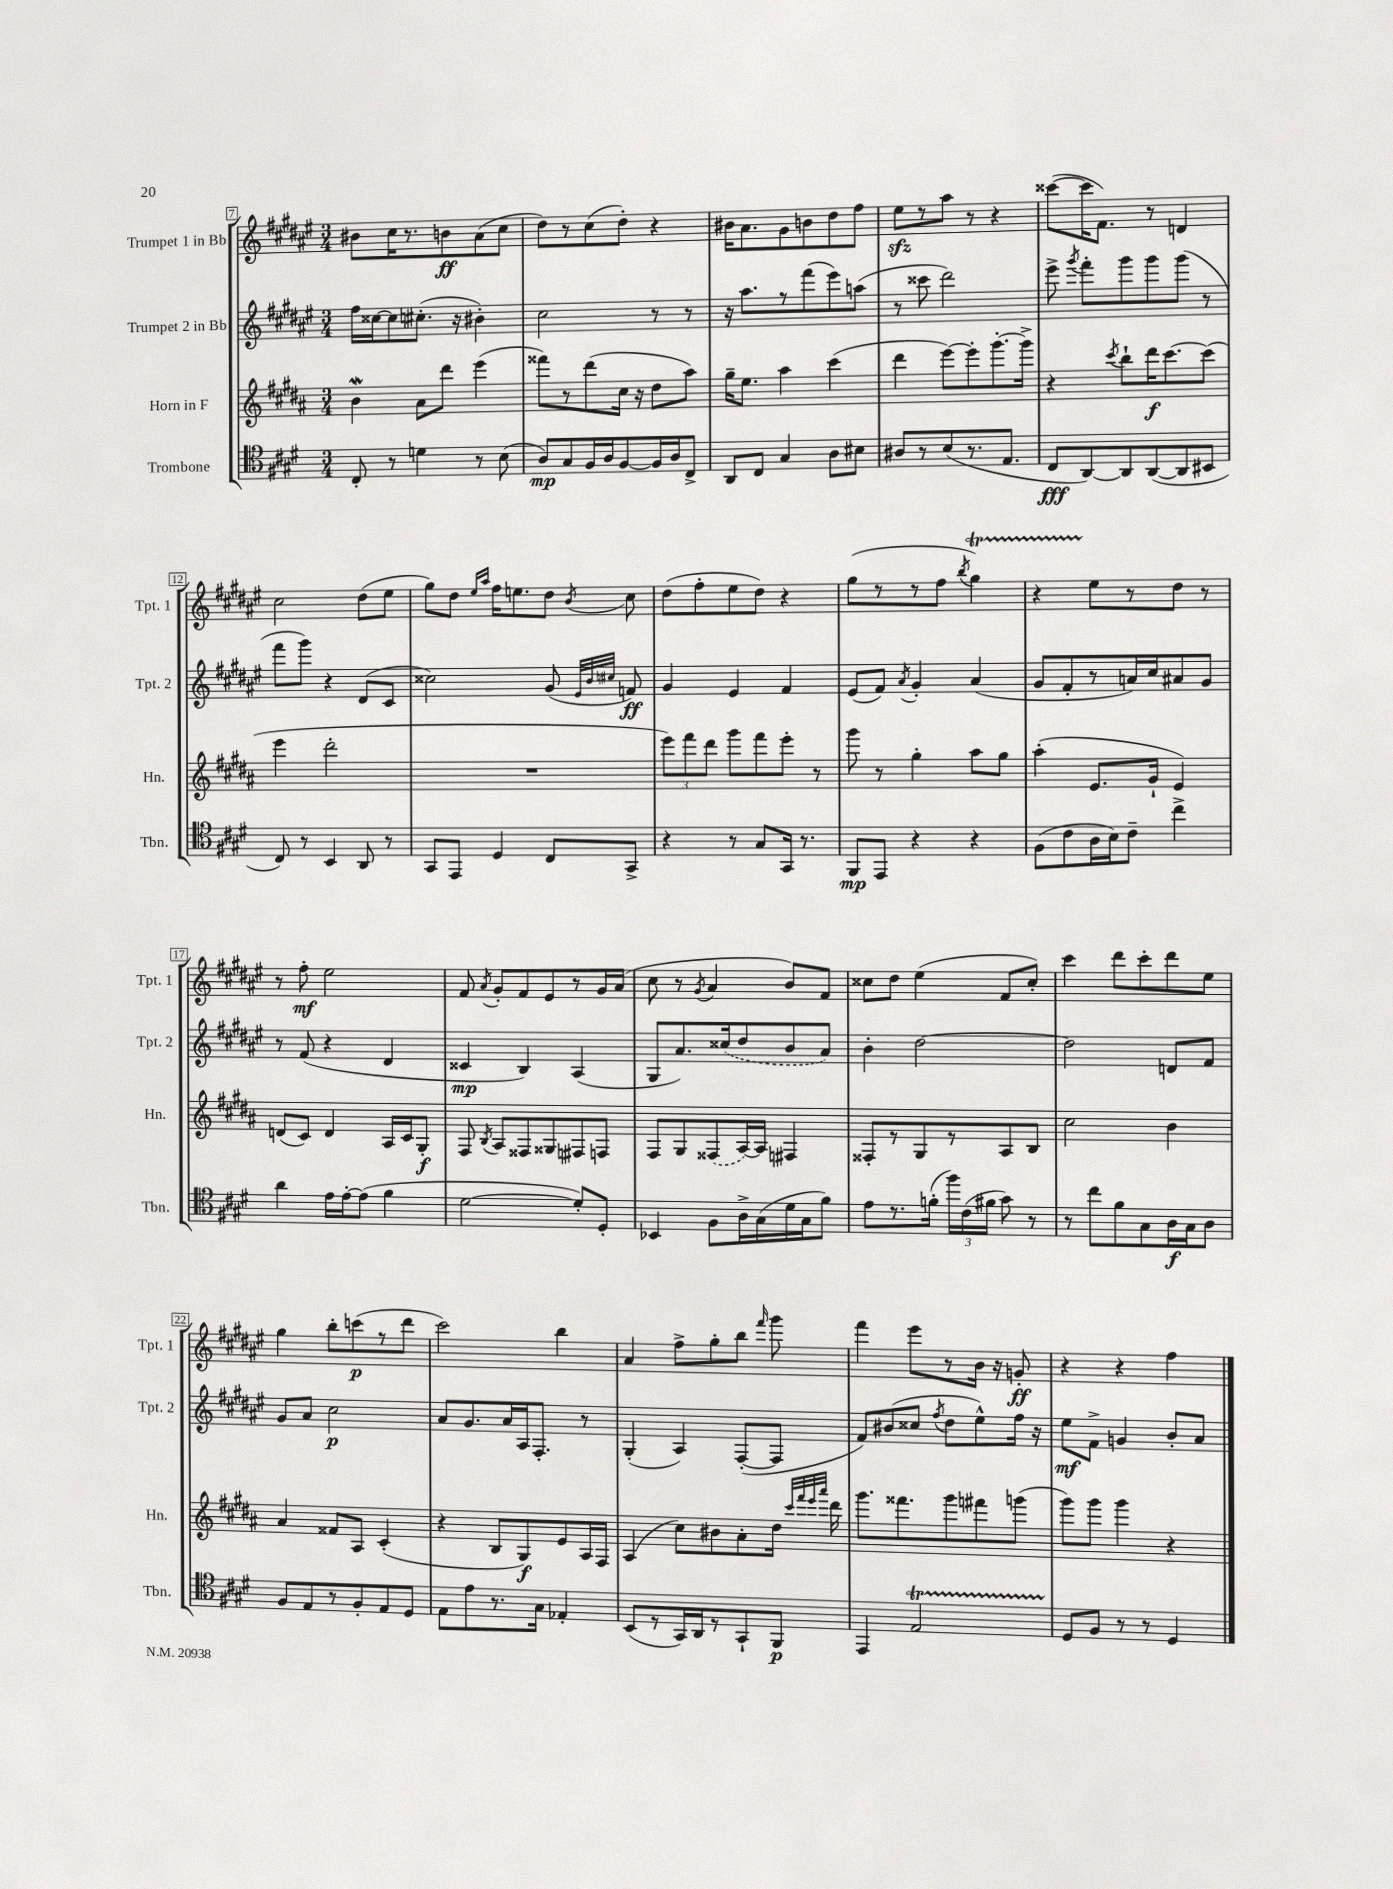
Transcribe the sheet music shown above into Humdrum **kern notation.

**kern	**kern	**kern	**kern
*staff4	*staff3	*staff2	*staff1
*clefC4	*clefG2	*clefG2	*clefG2
*k[f#c#g#d#]	*k[f#c#g#d#a#]	*k[f#c#g#d#a#e#]	*k[f#c#g#d#a#e#]
*M3/4	*M3/4	*M3/4	*M3/4
8C#'	4b	16ff#	8b#
.	.	[16cc##	.
8r	.	8cc##]	16cc#
.	.	.	8.r
4d	8a#	(8.cc#'	.
.	8ddd#	.	8b
.	.	16r	.
8r	(4eee	4b#')	(8a#
(8B	.	.	8cc#
=	=	=	=
8A)	8fff##)	2cc#	8dd#)
8G#	8r	.	8r
16F#	(8ddd#	.	(8cc#
16A	.	.	.
[8F#	16cc#	.	8dd#')
.	16r	.	.
16F#]	8dd#	8r	4r
16A	.	.	.
8C#^	8aa#)	8r	.
=	=	=	=
8AA	16gg#~	16r	16b#
.	8.ee	8.aa#	8.a#
8C#	.	.	.
4G#	4aa#	8r	8g#
.	.	(8fff#	8b
8A	(4ccc#	8eee#)	8dd#
8B#	.	(8aa	8ff#
=	=	=	=
8A#	4ddd#	8r	8ee#
8r	.	8ccc##	8r
(8B	[8eee)	2ddd#)	8aa#
8.r	8eee']	.	8r
.	[8.ggg#'	.	4r
8.E	.	.	.
.	16ggg#^]	.	.
=	=	=	=
8C#	4r	8eee#^	([8ccc##
.	.	8qggg#	.
[8AA)	.	8fff#'	16ccc##]
.	.	.	8.f#)
.	8qccc#	.	.
8AA]	8bb`	8ggg#	.
([8AA	16ddd#	8ggg#	8r
.	[8.ccc#	.	.
8AA]	.	(8ggg#	4d
8BB#	(8ccc#]	8r	.
=	=	=	=
8C#)	4eee	8fff#	2cc#
8r	.	8ggg#)	.
4BB	2ddd#'	4r	.
8AA	.	(8d#	(8dd#
8r	.	8c#	8ee#
=	=	=	=
8GG#	2.r	2cc##)	8gg#)
8EE	.	.	8dd#
.	.	.	16qqee#
.	.	.	16qqaa#
4D#	.	.	16ff#
.	.	.	8.ee
8C#	.	(8g#	8dd#
.	.	32qqe#	.
.	.	32qqb	.
.	.	32qqcc#	8qb
8GG#^	.	8f)	8cc#
=	=	=	=
4r	12eee)	4g#	(8dd#
.	12fff#	.	.
.	.	.	8ff#'
.	12ddd#	.	.
8r	8ggg#	4e#	8ee#
8G#	8fff#	.	8dd#)
16GG#	8eee'	4f#	4r
8.r	.	.	.
.	8r	.	.
=	=	=	=
8FF#	8ggg#	(8e#	(8gg#
8EE	8r	8f#)	8r
.	.	8qa#	.
4r	4gg#'	4g#'	8r
.	.	.	8ff#
.	.	.	8qbb
4r	8aa#	(4a#	4gg#)
.	8gg#	.	.
=	=	=	=
(8F#	(4aa#'	8g#	4r
8c#	.	8f#'	.
16A	8.e	8r	8ee#
16B)	.	.	.
8c#~	.	16a)	8r
.	16g#`	16cc#	.
4cc#^	4e)	8a#	8dd#
.	.	8g#	8r
=	=	=	=
4a	(8d	8r	8r
.	8c#)	(8f#	8ff#'
16e	4d	4r	2ee#
[16e'	.	.	.
(8e]	.	.	.
4f#	16A#	4d#	.
.	16c#	.	.
.	8G#'	.	.
=	=	=	=
[2d#	8F#	4c##	8f#
.	8qB	.	8qa#
.	8A#	.	8g#'
.	8F##	4B)	8f#
.	8G##	.	8e#
8d#'])	8F#	(4A#	8r
8D#'	8F	.	16g#
.	.	.	(16a#
=	=	=	=
4BB-	8F#	8G#	8cc#
.	8G#	8.a#)	8r
.	.	.	8qg#
8F#	(8F##	.	4a#
.	.	(16cc##	.
16A^	[16A#)	8dd#	.
(16G#	16A#]	.	.
16d#	4F#	8b	8b)
16G#	.	.	.
8f#)	.	8a#)	8f#
=	=	=	=
8e	8F##'	4b'	8cc##
8.r	8r	.	8dd#
.	8G#	[2dd#	(4ee#
(16f'	.	.	.
24ff#)	8r	.	.
(24c#	.	.	.
24f#	.	.	.
8g#)	8A#	.	8f#
8r	8B	.	8cc##')
=	=	=	=
8r	2cc#	2dd#]	4ccc#
8cc#	.	.	.
8f#	.	.	8ddd#
8G#	.	.	8ccc#'
16A	4b	8d	8ddd#
16G#	.	.	.
8A	.	8f#	8ee#
=	=	=	=
8F#	4a#	8g#	4gg#
8E	.	8a#	.
8r	8f##	2cc#	8bb'
8F#'	8A#	.	(8ccc
8E	(4c#'	.	8r
8D#	.	.	8ddd#
=	=	=	=
8E	4r	8a#	2ccc#)
8e	.	8.g#	.
8.r	8B	.	.
.	.	16a#	.
.	8G#)	16A#	.
16G#	.	8.F#'	.
4E-'	8e	.	4bb
.	16A#	8r	.
.	16F#	.	.
=	=	=	=
(8BB	(4A#	(4G#'	4a#
8r	.	.	.
16GG#)	8cc#)	4A#)	8ff#^
16AA	.	.	.
8r	8b#	.	8gg#'
8GG#`	8a#'	([8F#'	8bb
.	.	.	16qqfff#
8FF#	16dd#	8F#]	8ggg#
.	32qqccc#	.	.
.	32qqfff#	.	.
.	32qqeee	.	.
.	32qqaaa#	.	.
.	16ddd#	.	.
=	=	=	=
4EE	8.ggg#	8f#)	4fff#
.	.	(8b#	.
.	8.fff##	.	.
2E	.	8cc##	8eee#
.	.	8qff#	.
.	8ggg#	8dd#	8r
.	8fff#	8ee#^^)	16b
.	.	.	16r
.	(8ggg	16ff#	8g'
.	.	16r	.
=	=	=	=
8D#	8ggg#)	8ee#	4r
8F#	8ggg#	8f#^	.
8r	4ggg#	4g	4r
8r	.	.	.
4D#	4r	8b'	4ff#
.	.	8a#	.
==	==	==	==
*-	*-	*-	*-
